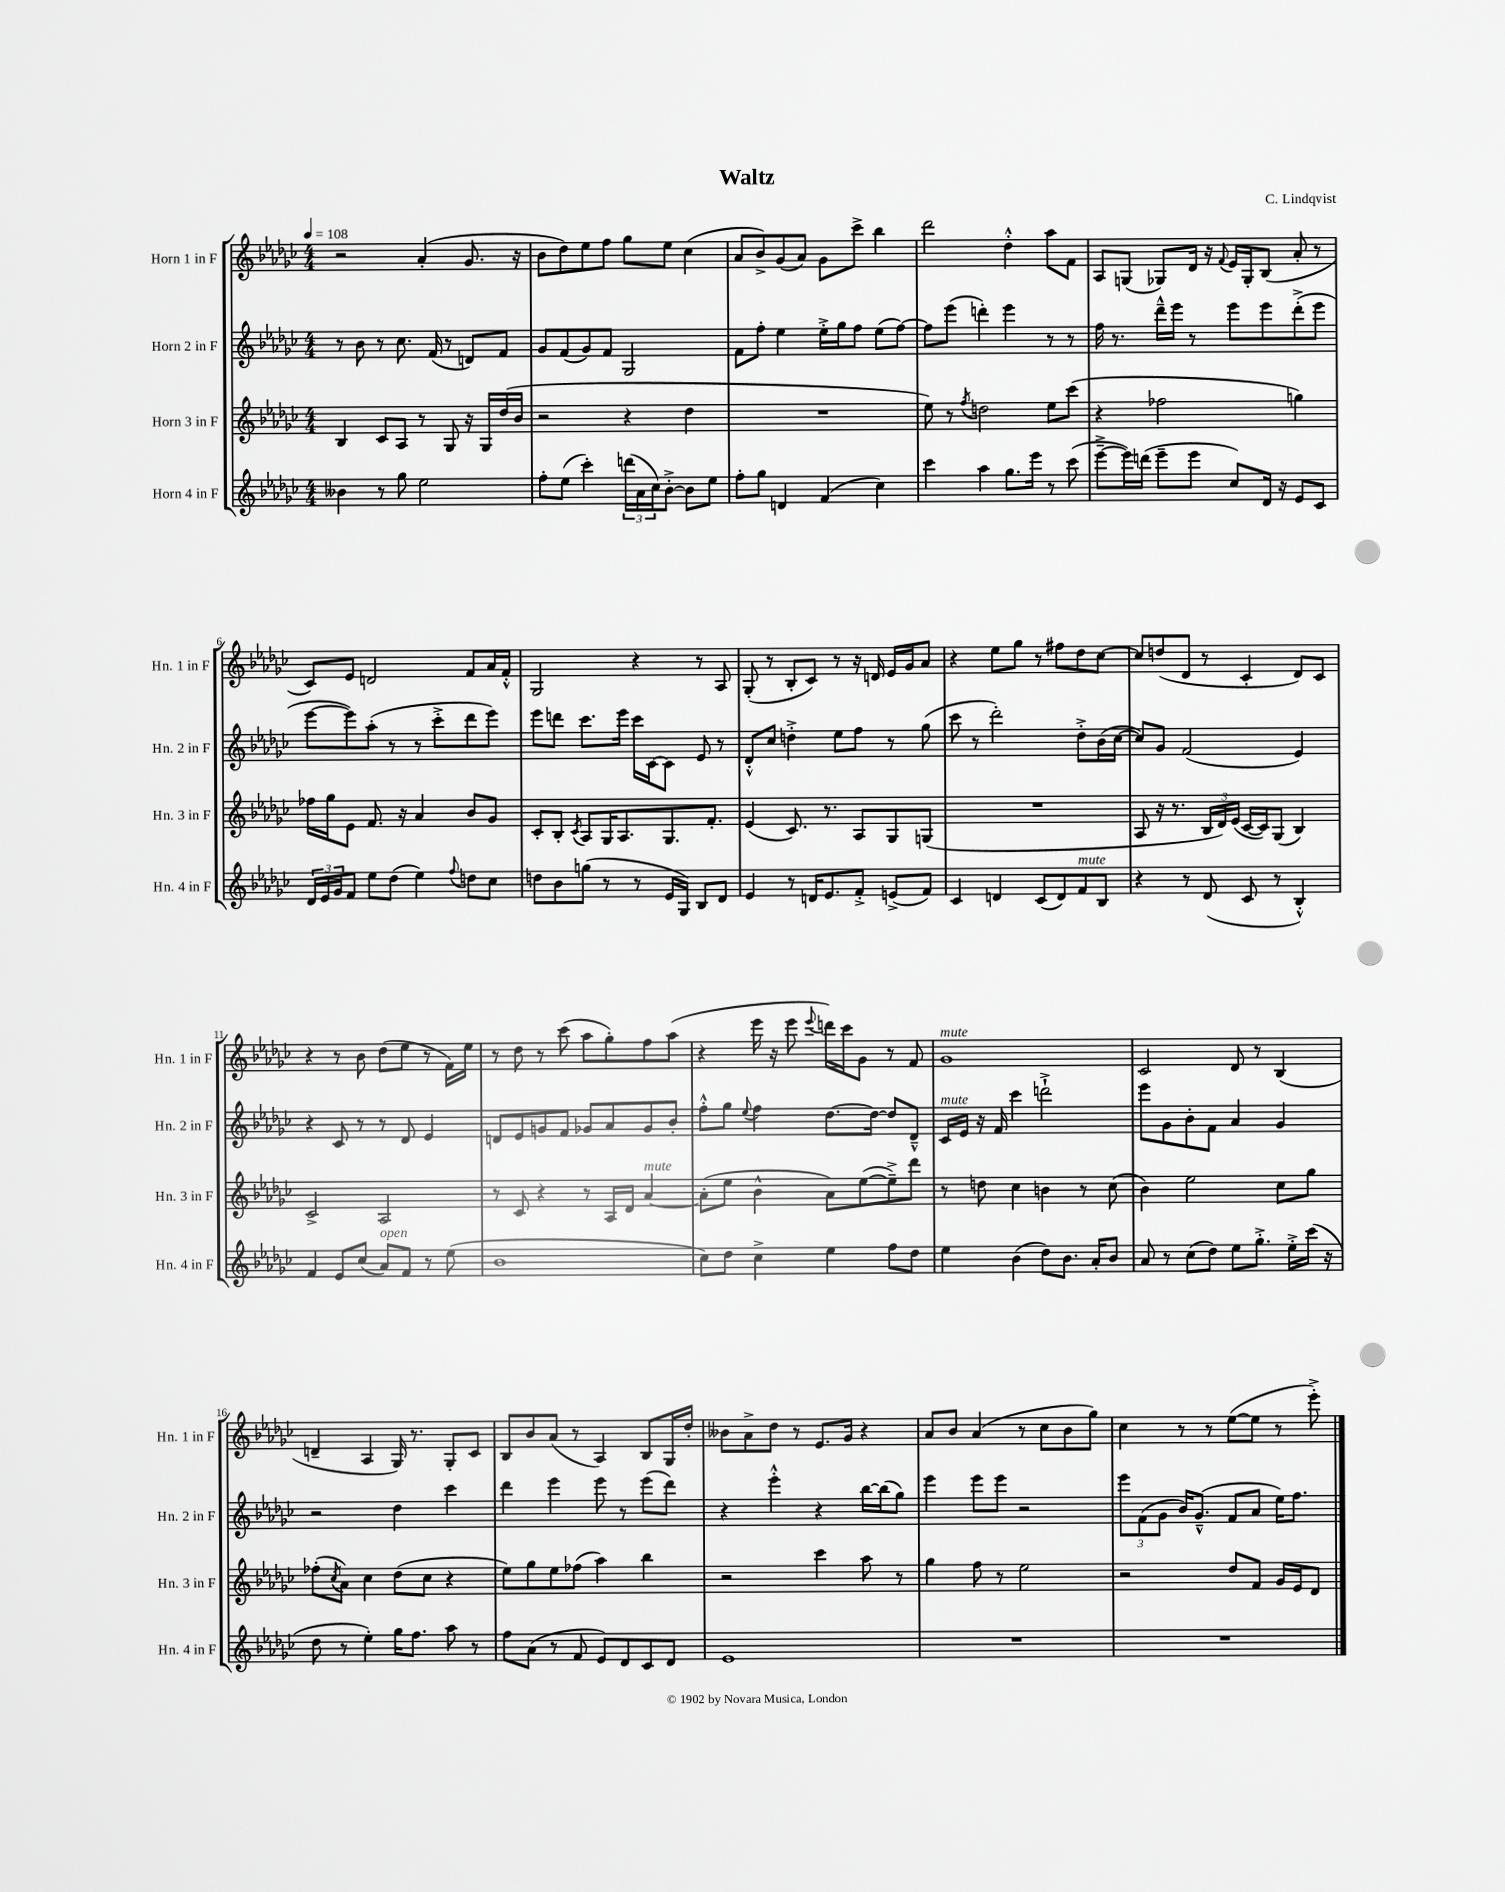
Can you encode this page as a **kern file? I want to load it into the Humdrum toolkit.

**kern	**kern	**kern	**kern
*part4	*part3	*part2	*part1
*staff4	*staff3	*staff2	*staff1
*I"Horn 4 in F	*I"Horn 3 in F	*I"Horn 2 in F	*I"Horn 1 in F
*I'Hn. 4 in F	*I'Hn. 3 in F	*I'Hn. 2 in F	*I'Hn. 1 in F
*clefG2	*clefG2	*clefG2	*clefG2
*k[b-e-a-d-g-c-]	*k[b-e-a-d-g-c-]	*k[b-e-a-d-g-c-]	*k[b-e-a-d-g-c-]
*M4/4	*M4/4	*M4/4	*M4/4
*MM108	*MM108	*MM108	*MM108
=1	=1	=1	=1
4b--X\	4B-/	8r	2r
.	.	8b-\	.
8r	8c-/L	8r	.
8gg-\	8A-/J	8.cc-\	.
2ee-\	8r	.	(4a-'/
.	.	(16f/	.
.	8G-/	8r	.
.	16r	8dn/L)	8.g-/
.	16G-/LL	.	.
.	(16dd-/	8f/J	.
.	16b-/JJ	.	16r
=2	=2	=2	=2
8ff'\L	2r	8g-/L	8b-\L
(8ee-\J	.	(8f/	8dd-\)
4ccc-'\)	.	8g-/)	8ee-\
.	.	8f/J	8ff\J
(24dddn\LL	4r	2G-/	8gg-\L
24a-\	.	.	.
24cc-\J)	.	.	.
[8b-'^\J	.	.	8ee-\J
8b-\L]	4dd-\	.	(4cc-\
8ee-\J	.	.	.
=3	=3	=3	=3
8ff'\L	1r	8f\L	8a-/L
8gg-\J	.	8ff'\J	8b-^/)
4dn/	.	4ee-\	(8g-/
.	.	.	8a-/J)
(4f/	.	16ee-'^\LL	8g-\L
.	.	16gg-\J	.
.	.	8ff\J	8ccc-^\J
4cc-\)	.	(8ee-\L	4bb-\
.	.	[8ff\J)	.
=4	=4	=4	=4
4ccc-\	8ee-\)	8ff\L]	2ddd-\
.	8r	(8eee-\J	.
.	8qff/	.	.
4aa-\	2ddn\	4dddn'\)	.
8.gg-\L	.	4eee-\	4dd-'^^\
16eee-\Jk	.	.	.
8r	8ee-\L	8r	8aa-\L
(8ccc-\	(8ccc-\J	8r	8f\J
=5	=5	=5	=5
[8eee-~^\L	4r	16ff\	8A-/L
.	.	8.r	.
16eee-\L])	.	.	(8Gn/J
(16dddn\JJ	.	.	.
8eee-~\L	2ff-X\	16ddd-~^^\LL	8G-X/L)
.	.	16eee-\JJ	.
8eee-\J	.	8r	16d-/Jk
.	.	.	16r
.	.	.	8qqf/
8cc-/L)	.	8eee-\L	16e-/LL
.	.	.	16G-'/J
16d-/Jk	.	8eee-\	(8B-/J
16r	.	.	.
8e-/L	4ggn\)	(8ddd-'^\	8a-'/
8c-/J	.	8eee-\J	8r
!!LO:LB:g=z
=6	=6	=6	=6
24d-/LL	16ff-X\LL	[8eee-\L	8c-/L)
24e-/	.	.	.
.	16gg-\J	.	.
24g-/J	.	.	.
8f/J	8e-\J	8eee-\])	8e-/J
8ee-\L	8.f/	(8aa-'\J	2dn/
(8dd-\J	.	8r	.
.	16r	.	.
4ee-\)	4a-/	8r	.
.	.	8ccc-'^\L	.
8qqff/	.	.	.
8ddn\L	8b-/L	8ddd-\	8f/L
8cc-\J	8g-/J	8eee-\J)	16a-/L
.	.	.	16f'^^/JJ
=7	=7	=7	=7
8ddn\L	8c-'/L	8eee-\L	2G-/
8b-\	8B-'/J	8dddn\J	.
.	8qc-/	.	.
(8ggn\J	8A-/L	8.ccc-\L	.
8r	16G-/K	.	.
.	8.A-/	16eee-\Jk	.
8r	.	16ccc-\LL	4r
.	.	[16c-\J	.
16e-/LL	8.G-/	8c-\J]	.
16G-/JJ)	.	.	.
8B-/L	.	8e-/	8r
.	8.f'/J	.	.
8d-/J	.	8r	8A-/
=8	=8	=8	=8
4e-/	(4e-/	8d-'^^/L	(8G-'/
.	.	8cc-/J	8r
8r	8.c-/)	4ddn'^\	8B-'/L
16dn/KL	.	.	8c-/J)
8.e-/	8.r	.	.
.	.	8ee-\L	8r
8f'^/J	8A-/L	8ff\J	16r
.	.	.	16dn/
(8en^/L	8G-/	8r	16e-/LL
.	.	.	16g-/J
8f/J)	(8Gn/J	(8gg-\	8a-/J
=9	=9	=9	=9
4c-/	1r	8ccc-\	4r
.	.	8r	.
4dn/	.	2ddd-'\)	8ee-\L
.	.	.	8gg-\J
(8c-/L	.	.	8r
8d/)	.	.	8ff#X\L
!LO:TX:a:i:t=mute	!	!	!
8f/	.	8dd-'^\L	8dd-\
8B-/J	.	(16b-\L	[8cc-\J
.	.	[16cc-\JJ	.
=10	=10	=10	=10
4r	8A-/	8cc-/L])	8cc-/L]
.	16r	8g-/J	(8ddn/
.	8.r	.	.
8r	.	(2f/	8d-/J
(8d-/	24B-/LL	.	8r
.	24d-/)	.	.
.	(24e-/JJ	.	.
8c-/	[16c-/LL	.	4c-'/
.	16c-/J])	.	.
8r	(8G-/J	.	.
4B-'^^/)	4B-/)	4e-/)	8d-/L)
.	.	.	8c-/J
!!LO:LB:g=z
=11	=11	=11	=11
4f/	2c-^/	4r	4r
8e-/L	.	8c-/	8r
(8cc-/J	.	8r	8b-\
!LO:TX:a:i:t=open	!	!	!
8a-/L)	2A-/	8r	(8dd-\L
8f/J	.	8d-/	8ee-\J
8r	.	4e-/	8r
(8ee-\	.	.	16f\LL)
.	.	.	16ee-\JJ
=12	=12	=12	=12
1b-	8r	8dn/L	8r
.	8c-/	8e-/	8dd-\
.	4r	8gn/	8r
.	.	8f/J	(8ccc-\
.	8r	8g-X/L	8aa-\L
.	16A-/LL	8a-/	8gg-'\)
.	16d-/JJ	.	.
!	!LO:TX:a:i:t=mute	!	!
.	[4a-/	8g-/	8ff\
.	.	8b-'/J	(8aa-\J
=13	=13	=13	=13
8cc-\L)	(8a-'\L]	8ff'^^\L	4r
8dd-\J	8ee-\J	8gg-\J	.
.	.	8qqee-/	.
4cc-^\	4b-^^\	4ff\	16eee-\
.	.	.	16r
.	.	.	8eee-\
.	.	.	8qqeee-/
4ee-\	8a-\L)	[8.dd-\L	16dddn\LL)
.	.	.	16ccc-\J
.	([8ee-\	.	8g-\J
.	.	16dd-\Jk_	.
8ff\L	8ee-~^\])	8dd-/L]	8r
8dd-\J	8ddd-\J	8d-~^^/J	8f/
=14	=14	=14	=14
!	!	!	!LO:TX:a:i:t=mute
!	!	!LO:TX:a:i:t=mute	!
4ee-\	8r	16c-/LL	1g-
.	.	16e-/JJ	.
.	8ddn\	16r	.
.	.	16f/	.
(4b-\	4cc-\	4ccc-\	.
8dd-\L)	4bn\	2dddn`^\	.
8.b-\J	.	.	.
.	8r	.	.
16a-'/KL	.	.	.
8b-/J	(8cc-\	.	.
=15	=15	=15	=15
8a-/	4b-\)	8eee-\L	2c-/
8r	.	8g-\	.
(8cc-\L	2ee-\	8b-'\	.
8dd-\J)	.	8f\J	.
8ee-\L	.	4a-/	8d-/
8.gg-'^\J	.	.	8r
.	8cc-\L	4g-/	(4B-/
16ee-'^\LL	.	.	.
(16ccc-\JJ	8gg-\J	.	.
16r	.	.	.
!!LO:LB:g=z
=16	=16	=16	=16
8dd-\	(8ff-X'\L	2r	4dn~/
.	8qcc-/	.	.
8r	8a-\J)	.	.
4ee-'\)	4cc-\	.	4A-/
16gg-\KL	(8dd-\L	4dd-\	16G-/)
8.ff\J	.	.	8.r
.	8cc-\J	.	.
8aa-\	4r	4ccc-\	8G-'/L
8r	.	.	8c-/J
=17	=17	=17	=17
8ff\L	8ee-\L)	4ddd-\	8B-/L
(8a-\J	8gg-\	.	8b-/
8r	8ee-\	4eee-\	(8a-/J
8f/	(8ff-X\J	.	8r
8e-/L)	4aa-\)	8eee-\	4A-/)
8d-/	.	8r	.
8c-/	4bb-\	(8eee-\L	8B-/L
8d-/J	.	8ddd-\J)	16G-/L
.	.	.	16dd-'/JJ
=18	=18	=18	=18
1e-	2r	4r	8b--X\L
.	.	.	8a-^\
.	.	4eee-'^^\	8dd-\J
.	.	.	8r
.	4ccc-\	4r	8.e-/L
.	.	.	16g-/Jk
.	8aa-\	[16bb-\LL	4r
.	.	(16bb-\J]	.
.	8r	8gg-\J)	.
=19	=19	=19	=19
1r	4gg-\	4eee-\	8a-/L
.	.	.	8b-/J
.	8ff\	8eee-\L	(4a-/
.	8r	8eee-\J	.
.	2ee-\	2r	8r
.	.	.	8cc-\L
.	.	.	8b-\
.	.	.	8gg-\J)
=20	=20	=20	=20
1r	2r	12eee-\L	4cc-\
.	.	(12f\	.
.	.	12g-\J	.
.	.	16b-/KL)	8r
.	.	(8.g-~^^/J	.
.	.	.	8r
.	8dd-/L	8f/L	([8ee-\L
.	8f/J	8a-/J	8ee-\J]
.	16g-/LL	16ee-\KL)	8r
.	16e-/J	8.ff\J	.
.	8d-/J	.	8eee-'^\)
==	==	==	==
*-	*-	*-	*-
